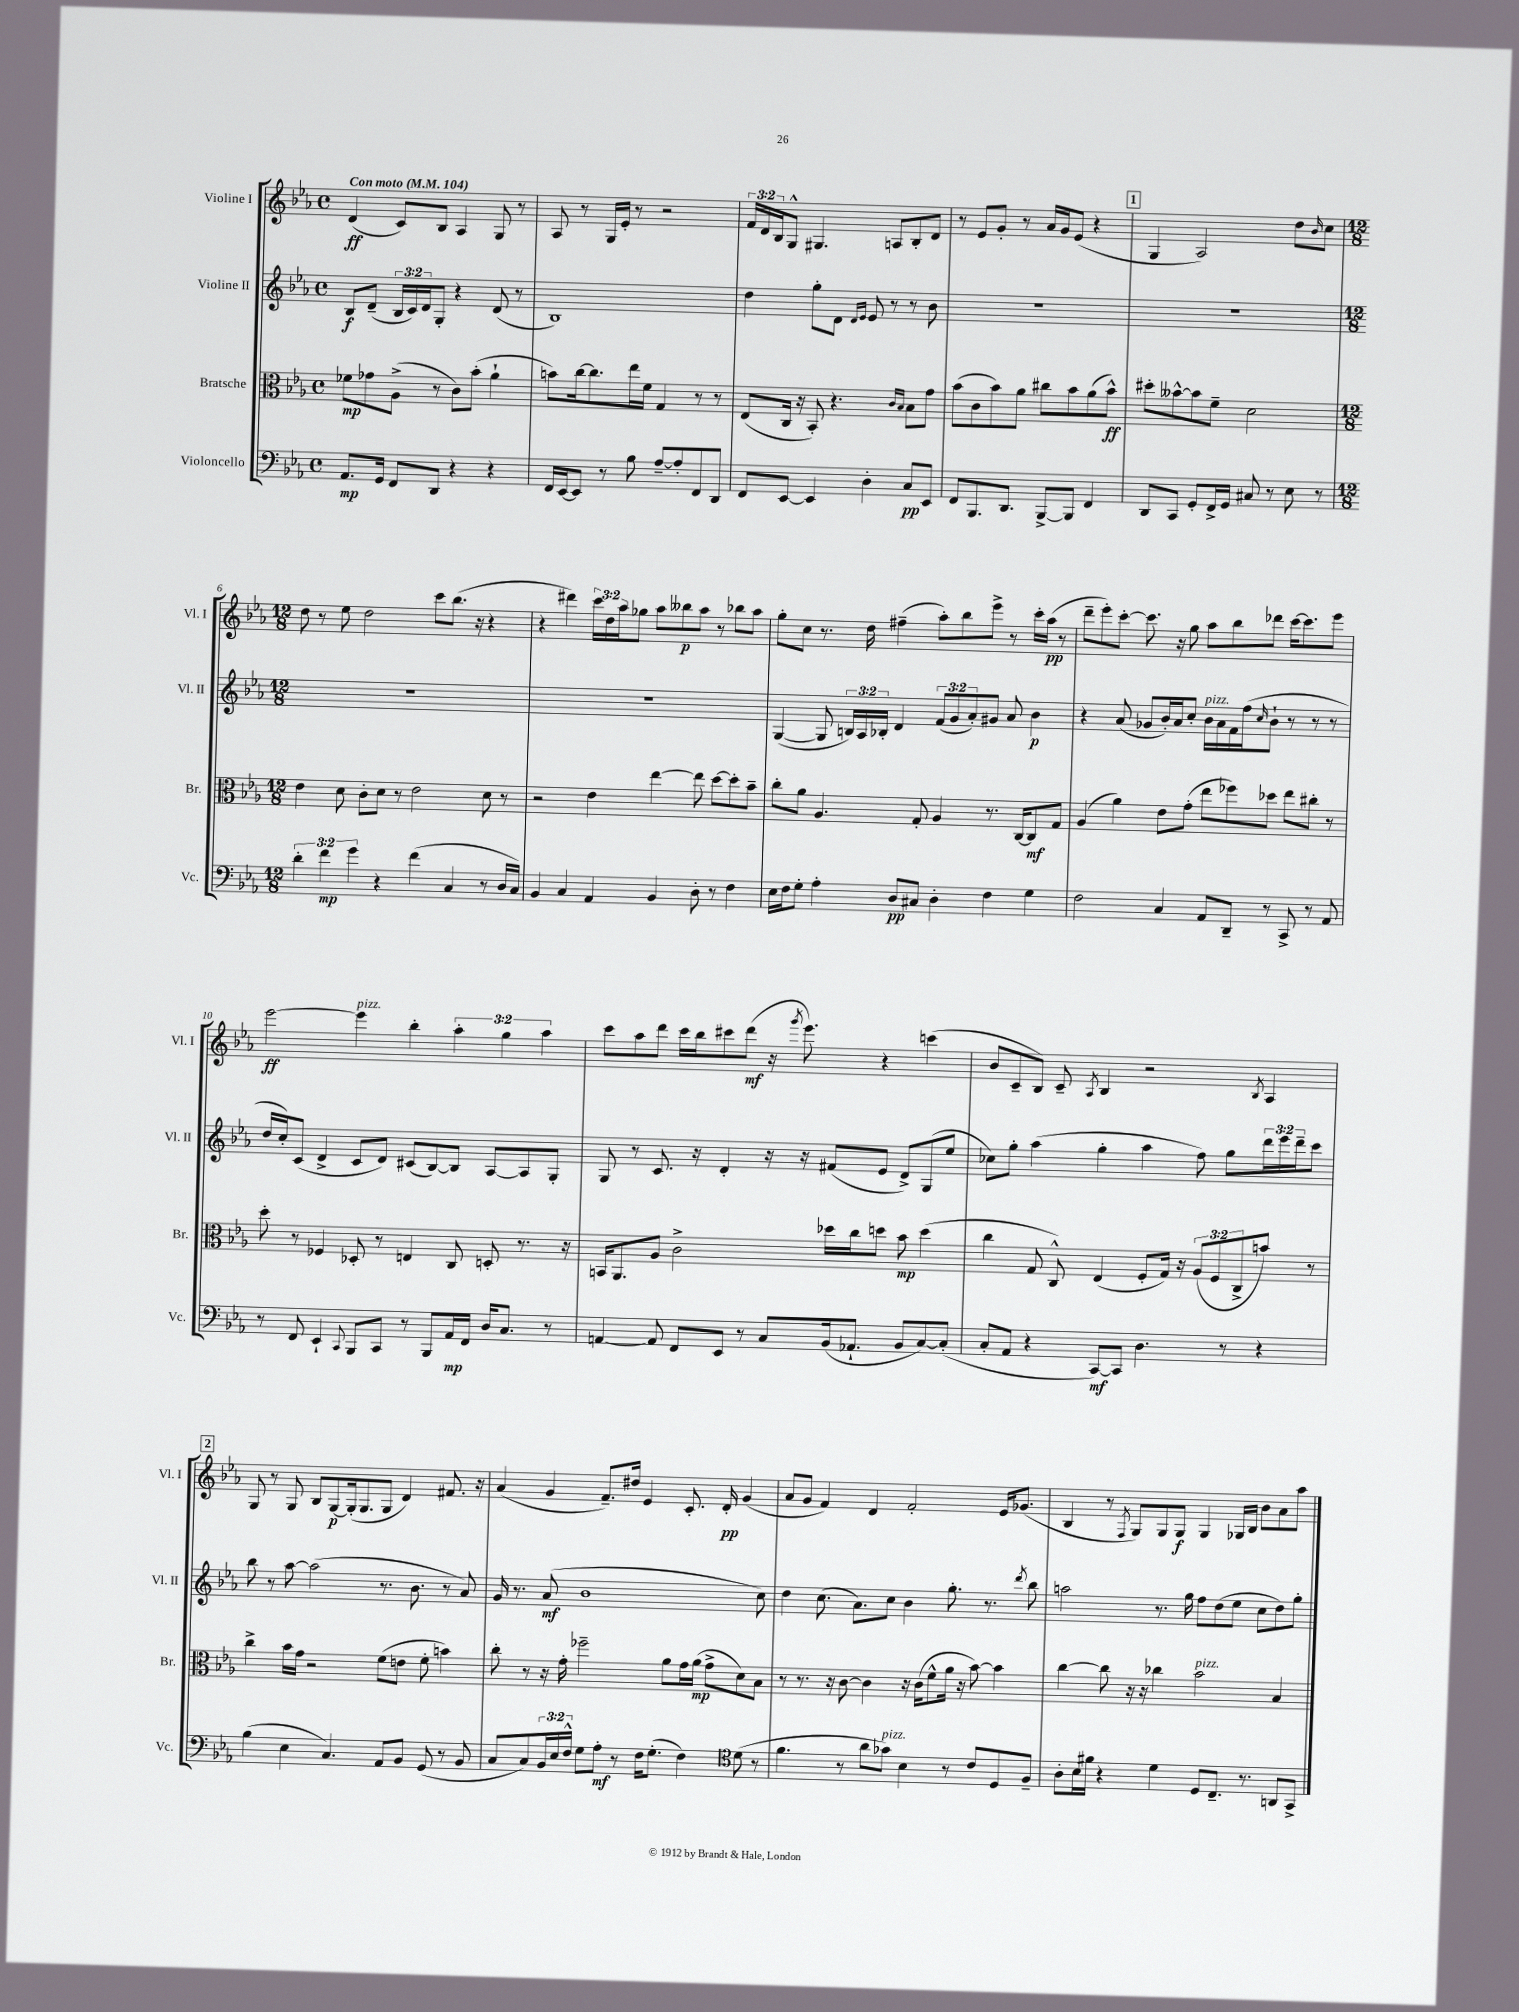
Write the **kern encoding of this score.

**kern	**dynam	**kern	**dynam	**kern	**dynam	**kern	**dynam
*part4	*part4	*part3	*part3	*part2	*part2	*part1	*part1
*staff4	*staff4	*staff3	*staff3	*staff2	*staff2	*staff1	*staff1
*I"Violoncello	*	*I"Bratsche	*	*I"Violine II	*	*I"Violine I	*
*I'Vc.	*	*I'Br.	*	*I'Vl. II	*	*I'Vl. I	*
*clefF4	*	*clefC3	*	*clefG2	*	*clefG2	*
*k[b-e-a-]	*	*k[b-e-a-]	*	*k[b-e-a-]	*	*k[b-e-a-]	*
*M4/4	*	*M4/4	*	*M4/4	*	*M4/4	*
*met(c)	*	*met(c)	*	*met(c)	*	*met(c)	*
*MM104	*	*MM104	*	*MM104	*	*MM104	*
=1	=1	=1	=1	=1	=1	=1	=1
!	!	!	!	!	!	!LO:TX:a:B:t=Con moto	!
8.AA-/L	mp	8f-X\L	mp	8B-/L	f	(4d/	ff
.	.	8g-X\	.	(8d~/J	.	.	.
16GG/Jk	.	.	.	.	.	.	.
8FF/L	.	(8A-^\J	.	24B-/LL	.	8c/L)	.
.	.	.	.	24c/)	.	.	.
.	.	.	.	24d/J	.	.	.
8DD/J	.	8r	.	8G'/J	.	8B-/J	.
4r	.	8c\L)	.	4r	.	4A-/	.
.	.	(8b-'\J	.	.	.	.	.
4r	.	4a-`\	.	(8d/	.	8G/	.
.	.	.	.	8r	.	8r	.
=2	=2	=2	=2	=2	=2	=2	=2
16FF/LL	.	8bn\L)	.	1B-)	.	8A-/	.
[16EE-/J	.	.	.	.	.	.	.
8EE-/J]	.	[16cc\k	.	.	.	8r	.
.	.	8.cc\]	.	.	.	.	.
8r	.	.	.	.	.	16G/LL	.
.	.	.	.	.	.	16e-'/JJ	.
8B-\	.	16ee-\L	.	.	.	8r	.
.	.	16f\JJ	.	.	.	.	.
[8A-~/L	.	4G/	.	.	.	2r	.
8A-'/]	.	.	.	.	.	.	.
8FF/	.	8r	.	.	.	.	.
8DD/J	.	8r	.	.	.	.	.
=3	=3	=3	=3	=3	=3	=3	=3
8FF/L	.	(8E-/L	.	4dd\	.	24f/LL	.
.	.	.	.	.	.	24d/	.
.	.	.	.	.	.	24B-/J	.
[8EE-/J	.	16C/Jk	.	.	.	8G^^/J	.
.	.	16r	.	.	.	.	.
4EE-/]	.	8BB-'/)	.	8gg'\L	.	4.G#X/	.
.	.	4.r	.	8d\J	.	.	.
.	.	.	.	16qqd/LL	.	.	.
.	.	.	.	16qqe-/JJ	.	.	.
4D'\	.	.	.	8e-/	.	.	.
.	.	.	.	8r	.	8An/L	.
.	.	16qqc/LL	.	.	.	.	.
.	.	16qqB-/JJ	.	.	.	.	.
8C/L	pp	8B-\L	.	8r	.	8B-'/	.
8EE-/J	.	8g\J	.	8b-\	.	8d/J	.
=4	=4	=4	=4	=4	=4	=4	=4
8FF/L	.	(8b-\L	.	1r	.	8r	.
8.BBB-/	.	8c\	.	.	.	8e-/L	.
.	.	8b-\)	.	.	.	8g'/J	.
8.DD/J	.	.	.	.	.	.	.
.	.	8a-\J	.	.	.	8r	.
[8BBB-^/L	.	8cc#X\L	.	.	.	16a-/LL	.
.	.	.	.	.	.	16g/J	.
8BBB-/J]	.	8b-\	.	.	.	(8e-/J	.
4FF/	.	(8a-\	.	.	.	4r	.
.	.	8b-^^\J)	ff	.	.	.	.
!!LO:REH:place=s1:t=1
=5	=5	=5	=5	=5	=5	=5	=5
8DD/L	.	8dd#X'\L	.	1r	.	4G/	.
8CC/J	.	[8b--X^^\	.	.	.	.	.
8GG'/L	.	8b--\]	.	.	.	2A-/)	.
16FF^/L	.	8f~\J	.	.	.	.	.
16GG/JJ	.	.	.	.	.	.	.
8C#X/	.	2d\	.	.	.	.	.
8r	.	.	.	.	.	.	.
8E-\	.	.	.	.	.	8dd\L	.
.	.	.	.	.	.	16qqb-/	.
8r	.	.	.	.	.	8cc\J	.
!!LO:LB:g=z
=6	=6	=6	=6	=6	=6	=6	=6
*M12/8	*	*M12/8	*	*M12/8	*	*M12/8	*
6d'\	.	4e-\	.	1.r	.	8dd\	.
.	.	.	.	.	.	8r	.
6f\	mp	.	.	.	.	.	.
.	.	8d\	.	.	.	8ee-\	.
6g\	.	.	.	.	.	.	.
.	.	8c'\L	.	.	.	2dd\	.
4r	.	8d\J	.	.	.	.	.
.	.	8r	.	.	.	.	.
(4f\	.	2e-\	.	.	.	.	.
.	.	.	.	.	.	8ccc\L	.
4C/	.	.	.	.	.	(8.bb-\J	.
.	.	.	.	.	.	16r	.
8r	.	8d\	.	.	.	4r	.
16D/LL	.	8r	.	.	.	.	.
16C/JJ)	.	.	.	.	.	.	.
=7	=7	=7	=7	=7	=7	=7	=7
4BB-/	.	2r	.	1.r	.	4r	.
4C/	.	.	.	.	.	4ddd#X\)	.
4AA-/	.	4e-\	.	.	.	24ccc\LL	.
.	.	.	.	.	.	24dd\	.
.	.	.	.	.	.	24aa-\J	.
.	.	.	.	.	.	8gg-X\J	.
4BB-/	.	[4ee-\	.	.	.	8aa-\L	.
.	.	.	.	.	.	8bb--X\	p
8D'\	.	8ee-\]	.	.	.	8aa-\J	.
8r	.	[8dd\L	.	.	.	8r	.
4F\	.	8dd'\]	.	.	.	8bb-X\L	.
.	.	8b-~\J	.	.	.	8aa-\J	.
=8	=8	=8	=8	=8	=8	=8	=8
16E-\LL	.	8cc'\L	.	([4G/	.	8gg'\L	.
16F\J	.	.	.	.	.	.	.
8G'\J	.	8a-\J	.	.	.	8cc\J	.
4A-'\	.	4.A-/	.	8G/]	.	8.r	.
.	.	.	.	24Bn/LL)	.	.	.
.	.	.	.	24A-/	.	.	.
.	.	.	.	.	.	16dd\	.
.	.	.	.	24B-X'/JJ	.	.	.
8D/L	pp	.	.	4d/	.	(4ff#X~\	.
8C#X/J	.	8G'/	.	.	.	.	.
4D'\	.	4A-/	.	(12f/L	.	8aa-'\L)	.
.	.	.	.	12g/	.	.	.
.	.	.	.	.	.	8bb-\	.
.	.	.	.	12a-'/)	.	.	.
4F\	.	8.r	.	8g#X/J	.	8eee-^\J	.
.	.	.	.	8a-/	.	8r	.
.	.	[16C/KL	.	.	.	.	.
4G\	.	8C/]	mf	4b-\	p	16ccc'\LL	.
.	.	.	.	.	.	(16aa-\JJ	pp
.	.	8G/J	.	.	.	8r	.
=9	=9	=9	=9	=9	=9	=9	=9
2F\	.	(4A-/	.	4r	.	8ddd~\L	.
.	.	.	.	.	.	8eee-'\)	.
.	.	4a-\)	.	(8a-/	.	[8ccc'\J	.
.	.	.	.	8g-X/L	.	8.ccc\]	.
4C/	.	8e-\L	.	16b-'/L)	.	.	.
.	.	.	.	16a-/J	.	16r	.
.	.	(8g'\J	.	8cc'/J	.	8gg\	.
!	!	!	!	!LO:TX:a:i:t=pizz.	!	!	!
8AA-/L	.	8ee-\L	.	16b-\LL	.	8aa-\L	.
.	.	.	.	16a-\	.	.	.
8DD~/J	.	8ff-X\)	.	16f\	.	8bb-\	.
.	.	.	.	(16ff\J	.	.	.
.	.	.	.	16qqcc/	.	.	.
8r	.	8dd-X\J	.	8b-`\J	.	8ddd-X\J	.
8CC^/	.	8ee-\L	.	8r	.	[16ccc\KL	.
.	.	.	.	.	.	8.ccc\]	.
8r	.	8cc#X'\J	.	8r	.	.	.
8AA-/	.	8r	.	8r	.	8eee-\J	.
!!LO:LB:g=z
=10	=10	=10	=10	=10	=10	=10	=10
8r	.	8dd'\	.	16dd/LL	.	[2eee-\	ff
.	.	.	.	16cc'/J)	.	.	.
8FF/	.	8r	.	(8c/J	.	.	.
4EE-`/	.	4F-X/	.	4d^/	.	.	.
8qqCC/	.	.	.	.	.	.	.
!	!	!	!	!	!	!LO:TX:a:i:t=pizz.	!
8BBB-/L	.	8D-X'/	.	8c/L	.	4eee-\]	.
8CC/J	.	8r	.	8d/J)	.	.	.
8r	.	4En/	.	(8c#X/L	.	4bb-'\	.
8BBB-/L	.	.	.	[8B-/)	.	.	.
16AA-/L	mp	8C/	.	8B-/J]	.	6aa-'\	.
16FF/JJ	.	.	.	.	.	.	.
16D/KL	.	8Dn'/	.	[8A-/L	.	.	.
.	.	.	.	.	.	6gg\	.
8.C/J	.	.	.	.	.	.	.
.	.	8.r	.	8A-/]	.	.	.
.	.	.	.	.	.	6aa-\	.
8r	.	.	.	8G'/J	.	.	.
.	.	16r	.	.	.	.	.
=11	=11	=11	=11	=11	=11	=11	=11
[4AAn/	.	16BBn/KL	.	8G/	.	8ccc\L	.
.	.	8.AA-/	.	.	.	.	.
.	.	.	.	8r	.	8aa-\	.
8AA/]	.	8A-/J	.	8.c/	.	8ddd\J	.
8FF/L	.	2c^\	.	.	.	16ccc\LL	.
.	.	.	.	16r	.	16bb-\J	.
8EE-/J	.	.	.	4d'/	.	8ccc#X\	.
8r	.	.	.	.	.	(8ddd\J	mf
8C/L	.	.	.	16r	.	16r	.
.	.	.	.	.	.	8qggg/	.
.	.	.	.	16r	.	8.eee-\)	.
(16BB-/k	.	16dd-X\LL	.	(8f#X/L	.	.	.
8.AA-X`/J	.	16cc\J	.	.	.	.	.
.	.	8ddn\J	.	8e-/J	.	4r	.
8BB-/L	.	8b-\	mp	8d^/L)	.	.	.
[8C/)	.	(4dd\	.	(8G/	.	(4cccn\	.
(8C'/J]	.	.	.	8ee-/J	.	.	.
=12	=12	=12	=12	=12	=12	=12	=12
8C'/L	.	4cc\	.	8cc-X\L)	.	8b-/L	.
8AA-/J	.	.	.	8gg'\J	.	8c~/	.
4r	.	8G/	.	(4aa-\	.	8B-/J)	.
.	.	8C^^/)	.	.	.	8c~/	.
.	.	.	.	.	.	8qA-/	.
[8CC/L)	mf	(4E-/	.	4gg'\	.	4B-/	.
8CC/J]	.	.	.	.	.	.	.
4.D\	.	8F'/L	.	4aa-\	.	2r	.
.	.	16G/Jk)	.	.	.	.	.
.	.	16r	.	.	.	.	.
.	.	(12A-/L	.	8ff\)	.	.	.
.	.	12F/	.	.	.	.	.
8r	.	.	.	8gg\L	.	.	.
.	.	12C^/	.	.	.	.	.
.	.	.	.	.	.	8qB-/	.
4r	.	8bn/J)	.	24ddd\L	.	4A-/	.
.	.	.	.	24eee-\	.	.	.
.	.	.	.	24ddd~\J	.	.	.
.	.	8r	.	8ccc\J	.	.	.
!!LO:LB:g=z
!!LO:REH:place=s1:t=2
=13	=13	=13	=13	=13	=13	=13	=13
(4B-\	.	4cc^\	.	8bb-\	.	8G/	.
.	.	.	.	8r	.	8r	.
4E-\	.	16b-\LL	.	[8aa-\	.	8G/	.
.	.	16g\JJ	.	.	.	.	.
.	.	2r	.	(2aa-\]	.	8B-/L	.
4.C/)	.	.	.	.	.	[8G/	p
.	.	.	.	.	.	(16G'/k]	.
.	.	.	.	.	.	8.G/	.
8AA-/L	.	(8f\L	.	8.r	.	8G/J	.
8BB-/J	.	8en\J	.	.	.	4d/)	.
.	.	.	.	8.b-\	.	.	.
(8GG/	.	8f'\	.	.	.	.	.
8r	.	4bn\)	.	8r	.	8.f#X/	.
8BB-/	.	.	.	8a-/)	.	.	.
.	.	.	.	.	.	16r	.
=14	=14	=14	=14	=14	=14	=14	=14
8C/L	.	8cc'\	.	16g/	.	(4a-/	.
.	.	.	.	8.r	.	.	.
8C/)	.	8r	.	.	.	.	.
24BB-/L	.	16r	.	(8a-/	mf	4g/	.
24E-/	.	.	.	.	.	.	.
.	.	16g'\	.	.	.	.	.
24F^^/JJ	.	.	.	.	.	.	.
8G\L	.	2ff-X~\	.	1b-	.	.	.
8A-'\J	mf	.	.	.	.	8.f~/L)	.
8r	.	.	.	.	.	.	.
.	.	.	.	.	.	16dd#X/Jk	.
16F\KL	.	.	.	.	.	4e-/	.
(8.G'\J	.	.	.	.	.	.	.
.	.	8a-\L	.	.	.	.	.
4F\)	.	16g\L	.	.	.	8.c'/	.
.	.	(16a-\JJ	mp	.	.	.	.
.	.	8g^\L	.	.	.	.	.
.	.	.	.	.	.	16d'/	pp
*clefC4	*	*	*	*	*	*	*
(8d\	.	8d\)	.	.	.	(4g/	.
8r	.	8B-\J	.	8cc\)	.	.	.
=15	=15	=15	=15	=15	=15	=15	=15
4.f\	.	8r	.	4dd\	.	8a-/L	.
.	.	8.r	.	.	.	8g/J	.
.	.	.	.	(8.cc\	.	4f/)	.
.	.	16r	.	.	.	.	.
8r	.	[8c\	.	.	.	.	.
.	.	.	.	8.a-\L)	.	.	.
8a-\L	.	4c\]	.	.	.	4d/	.
!LO:TX:a:i:t=pizz.	!	!	!	!	!	!	!
8g-X\J)	.	.	.	8cc\J	.	.	.
4B-\	.	16r	.	4b-\	.	2f'/	.
.	.	(16c\KL	.	.	.	.	.
.	.	8f^^\	.	.	.	.	.
8r	.	16a-\Jk	.	8.gg'\	.	.	.
.	.	16r	.	.	.	.	.
8c/L	.	[8b-\)	.	.	.	.	.
.	.	.	.	8.r	.	.	.
8D/	.	4b-\]	.	.	.	16e-/KL	.
.	.	.	.	.	.	(8.g-X/J	.
.	.	.	.	8qddd/	.	.	.
8F~/J	.	.	.	8bb-\	.	.	.
=16	=16	=16	=16	=16	=16	=16	=16
8A-'\L	.	[4cc\	.	2aan\	.	4B-/	.
16B-\L	.	.	.	.	.	.	.
16f#X\JJ	.	.	.	.	.	.	.
4r	.	8cc\]	.	.	.	8r	.
.	.	.	.	.	.	8qF/	.
.	.	16r	.	.	.	8G/L)	.
.	.	16r	.	.	.	.	.
4d\	.	4cc-X\	.	8.r	.	8G/	.
.	.	.	.	.	.	8G/J	f
.	.	.	.	16gg\	.	.	.
!	!	!LO:TX:a:i:t=pizz.	!	!	!	!	!
8D/L	.	2b-\	.	8ff\L	.	4G/	.
8.C~/J	.	.	.	(8dd\	.	.	.
.	.	.	.	8ee-\J	.	16G-X/LL	.
8.r	.	.	.	.	.	16B-/JJ	.
.	.	.	.	8cc\L	.	8b-\L	.
8AAn/L	.	4B-/	.	8dd\)	.	8a-\	.
8GG^/J	.	.	.	8gg'\J	.	8aa-\J	.
==	==	==	==	==	==	==	==
*-	*-	*-	*-	*-	*-	*-	*-
